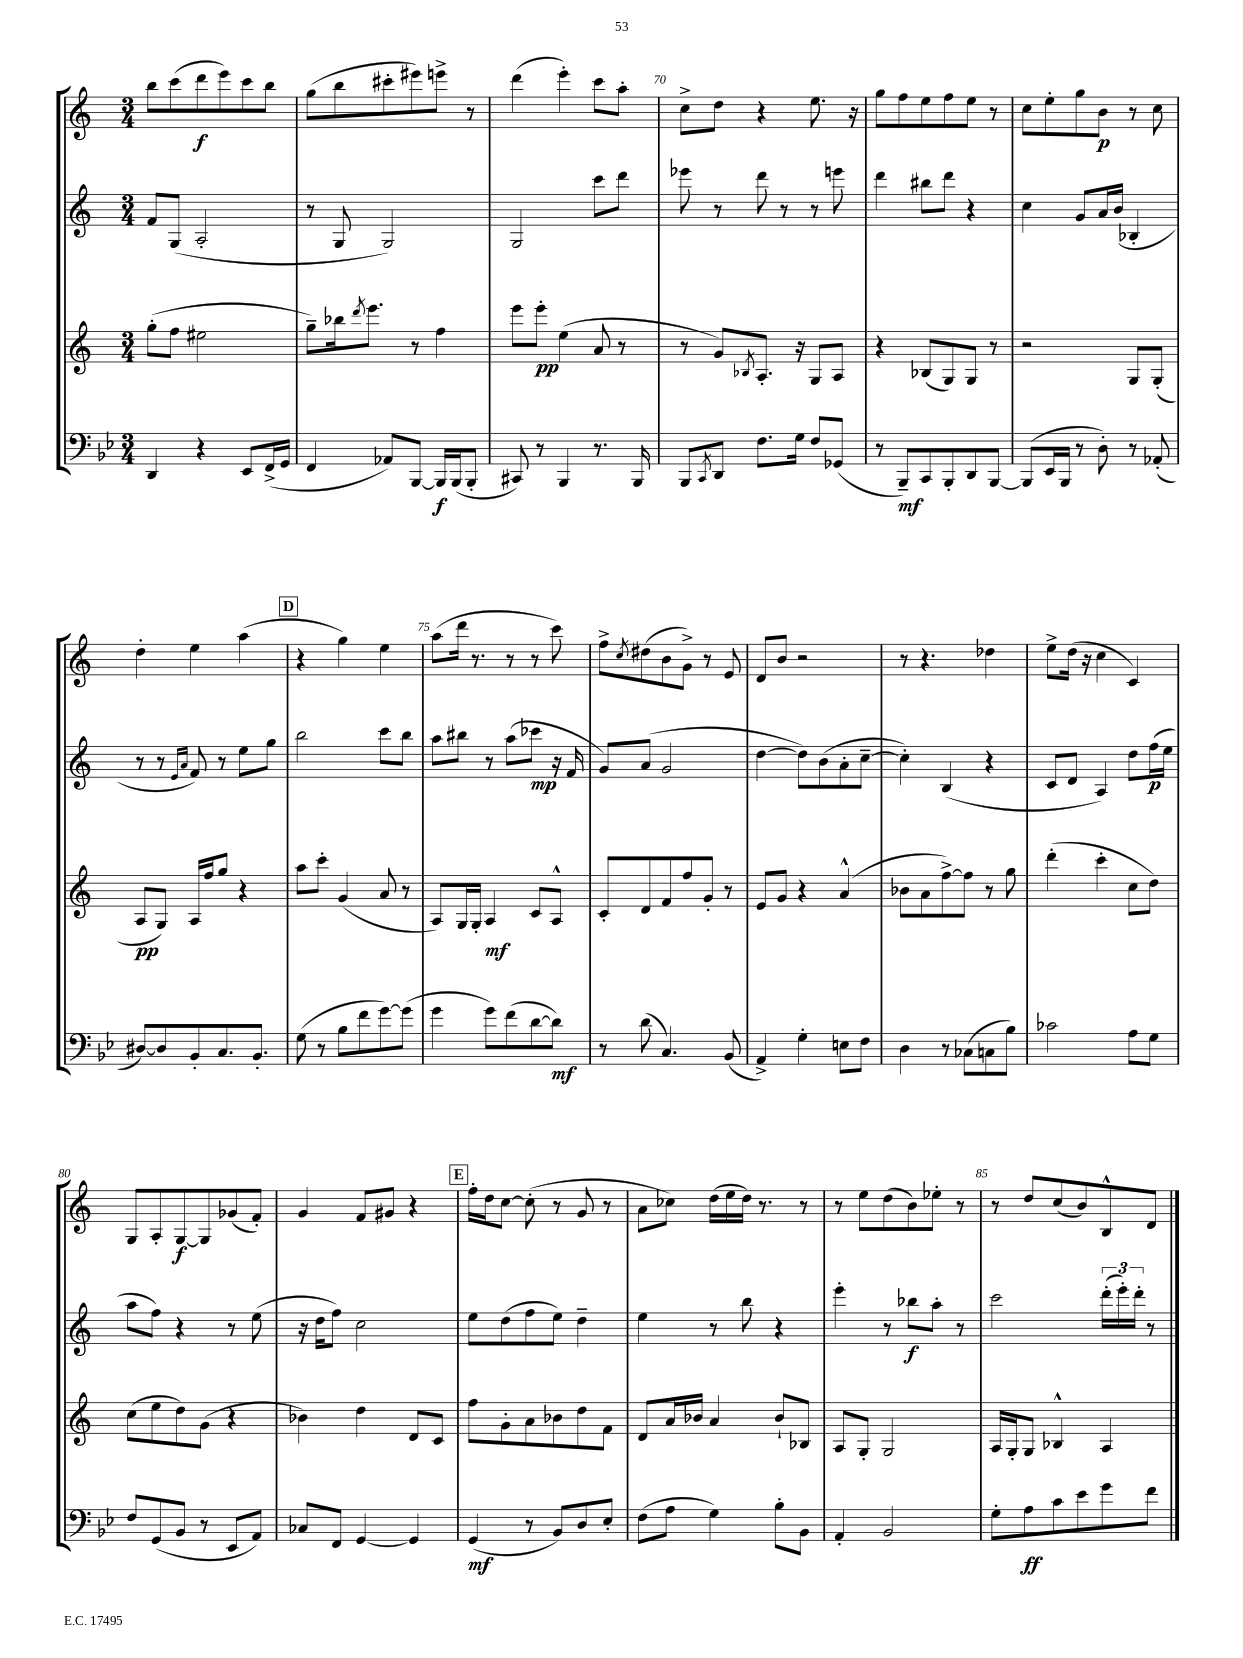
<<
\new StaffGroup <<
\new Staff = "s0" {
    \clef treble \key c \major \numericTimeSignature \time 3/4
    b''8 c'''8( d'''8\f e'''8) c'''8 b''8 |
    g''8( b''8 cis'''8-. eis'''8) e'''8-> r8 |
    d'''4( e'''4-.) c'''8 a''8-. |
    c''8-> d''8 r4 e''8. r16 |
    g''8 f''8 e''8 f''8 e''8 r8 |
    c''8 e''8-. g''8 b'8\p r8 c''8 |
    d''4-. e''4 a''4( |
    \mark \markup { \box "D" } r4 g''4) e''4 |
    a''8( d'''16 r8. r8 r8 c'''8) |
    f''8-> \acciaccatura { c''8 } dis''8( b'8 g'8->) r8 e'8 |
    d'8 b'8 r2 |
    r8 r4. des''4 |
    e''8-> d''16( r16 c''4 c'4) |
    g8 a8-. g8~\f g8 ges'8( f'8-.) |
    g'4 f'8 gis'8 r4 |
    \mark \markup { \box "E" } f''16-. d''16 c''8~ c''8-.( r8 g'8 r8 |
    a'8 ces''8) d''16( e''16 d''16) r8. r8 |
    r8 e''8 d''8( b'8) ees''8-. r8 |
    r8 d''8 c''8( b'8) b8-^ d'8 \bar "|." |
}
\new Staff = "s1" {
    \clef treble \key c \major \numericTimeSignature \time 3/4
    f'8 g8( a2-. |
    r8 g8 g2) |
    g2 c'''8 d'''8 |
    ees'''8 r8 d'''8 r8 r8 e'''8 |
    d'''4 bis''8 d'''8 r4 |
    c''4 g'8 a'16 b'16( bes4-. |
    r8 r8 \grace { e'16 a'16 } f'8) r8 e''8 g''8 |
    \mark \markup { \box "D" } b''2 c'''8 b''8 |
    a''8 bis''8 r8 a''8( ces'''8\mp r16 f'16 |
    g'8) a'8( g'2 |
    d''4~ d''8) b'8( a'8-. c''8~-- |
    c''4-.) b4( r4 |
    c'8 d'8 a4) d''8 f''16\p( e''16 |
    a''8 f''8) r4 r8 e''8( |
    r16 d''16 f''8) c''2 |
    \mark \markup { \box "E" } e''8 d''8( f''8 e''8) d''4-- |
    e''4 r8 b''8 r4 |
    e'''4-. r8 bes''8\f a''8-. r8 |
    c'''2 \tuplet 3/2 { d'''16-.( e'''16-.) d'''16-. } r8 \bar "|." |
}
\new Staff = "s2" {
    \clef treble \key c \major \numericTimeSignature \time 3/4
    g''8-.( f''8 eis''2 |
    g''8--) bes''16 \acciaccatura { d'''8 } e'''8. r8 f''4 |
    e'''8 e'''8-.\pp e''4( a'8 r8 |
    r8 g'8) \acciaccatura { bes8 } a8.-. r16 g8 a8 |
    r4 bes8( g8) g8 r8 |
    r2 g8 g8-.( |
    a8\pp g8) a16 f''16 g''8 r4 |
    \mark \markup { \box "D" } a''8 c'''8-. g'4( a'8 r8 |
    a8) g16 g16-. a4\mf c'8 a8-^ |
    c'8-. d'8 f'8 f''8 g'8-. r8 |
    e'8 g'8 r4 a'4-^( |
    bes'8 a'8 f''8~->) f''8 r8 g''8 |
    d'''4-.( c'''4-. c''8 d''8) |
    c''8( e''8 d''8) g'8( r4 |
    bes'4) d''4 d'8 c'8 |
    \mark \markup { \box "E" } f''8 g'8-. a'8 bes'8 d''8 f'8 |
    d'8 a'16 bes'16 a'4 bes'8-! bes8 |
    a8 g8-. g2 |
    a16 g16-. g8 bes4-^ a4 \bar "|." |
}
\new Staff = "s3" {
    \clef bass \key bes \major \numericTimeSignature \time 3/4
    d,4 r4 ees,8 f,16->( g,16 |
    f,4 aes,8) bes,,8~ bes,,16\f bes,,16( bes,,8-. |
    cis,8) r8 bes,,4 r8. bes,,16 |
    bes,,8 \acciaccatura { c,8 } d,8 f8. g16 f8 ges,8( |
    r8 bes,,8--\mf) c,8 bes,,8-. d,8 bes,,8~ |
    bes,,8( ees,16 bes,,16 r8 d8-.) r8 aes,8-.( |
    dis8~) dis8 bes,8-. c8. bes,8.-. |
    \mark \markup { \box "D" } g8( r8 bes8 f'8 g'8~) g'8( |
    g'4 g'8) f'8( d'8~ d'8\mf) |
    r8 d'8( c4.) bes,8( |
    a,4->) g4-. e8 f8 |
    d4 r8 ces8( c8 bes8) |
    ces'2 a8 g8 |
    f8 g,8( bes,8 r8 ees,8 a,8) |
    ces8 f,8 g,4~ g,4 |
    \mark \markup { \box "E" } g,4\mf( r8 bes,8) d8 ees8-. |
    f8( a8 g4) bes8-. bes,8 |
    a,4-. bes,2 |
    g8-. a8\ff c'8 ees'8 g'8 f'8 \bar "|." |
}
>>
>>
\layout { \context { \Score currentBarNumber = #67 \override BarNumber.break-visibility = ##(#f #t #t) barNumberVisibility = #(every-nth-bar-number-visible 5) } }
